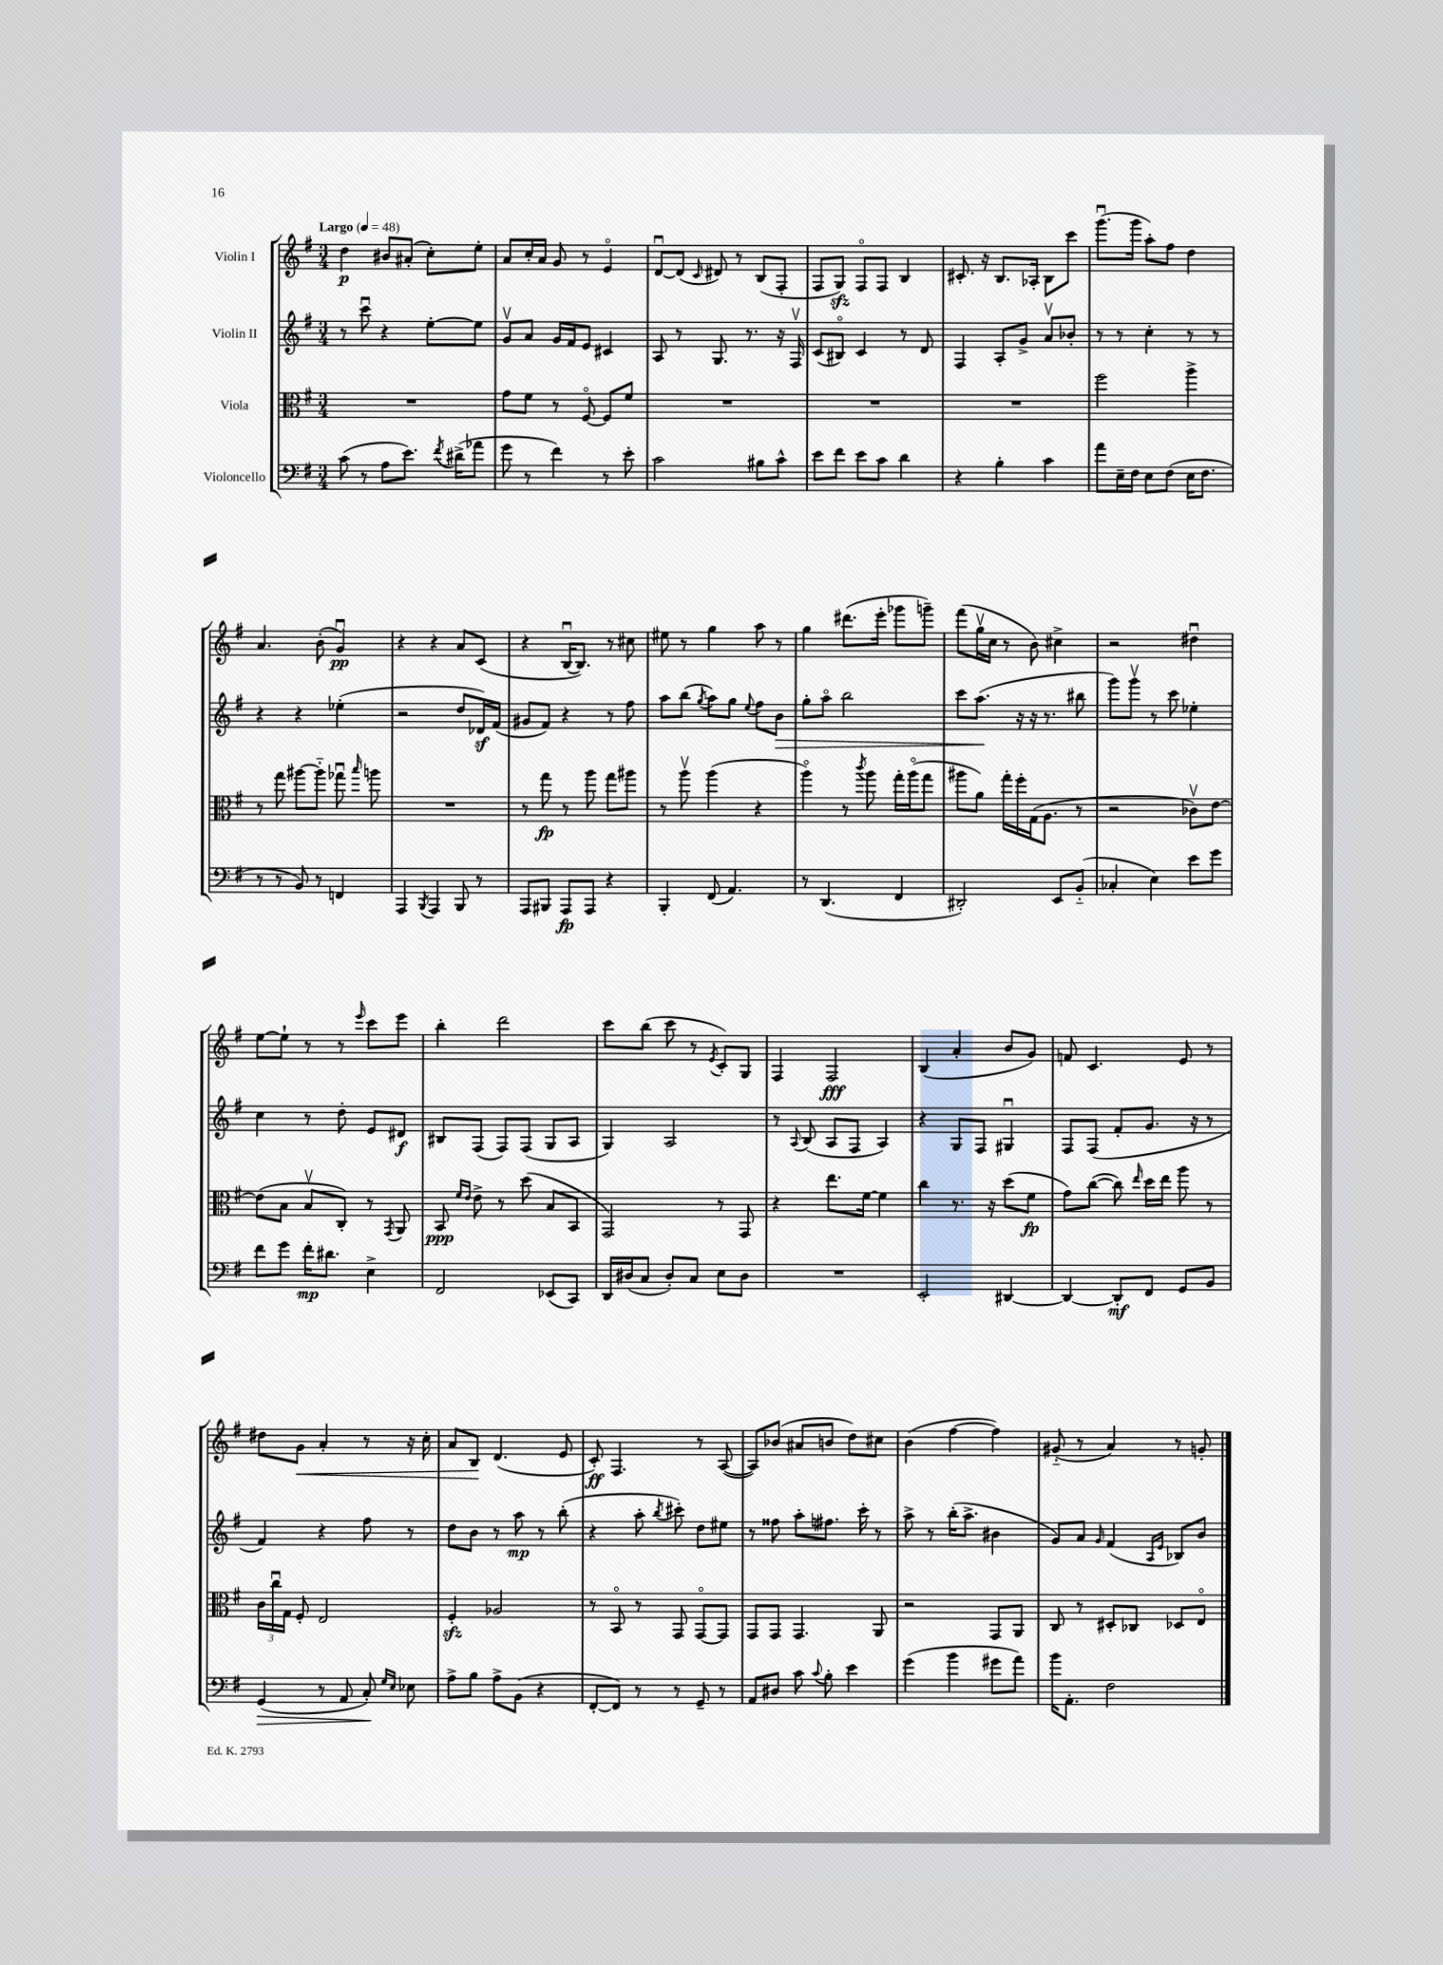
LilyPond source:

<<
\new StaffGroup <<
\new Staff = "s0" \with { instrumentName = "Violin I" } {
    \clef treble \key g \major \numericTimeSignature \time 3/4 \tempo "Largo" 4 = 48
    \autoBeamOff d''4\p bis'8[ ais'8]-.( c''8[-.) e''8]-. |
    a'8[ c''16-. a'16] g'8 r8 e'4\flageolet |
    d'8[~\downbow d'8]( \grace { c'16 } dis'8) r8 b8[( fis8]-. |
    fis8[ g8]\sfz) fis8[\flageolet fis8] b4 |
    cis'8.-. r16 b8.[ aes16]-. b8[ c'''8] |
    g'''8.[\downbow( g'''16] a''8[-.) fis''8] d''4 |
    a'4. b'8-.( g'4\downbow\pp) |
    r4 r4 a'8[ c'8]( |
    r4 b16[~\downbow b8.]) r8 cis''8 |
    eis''8 r8 g''4 a''8 r8 |
    g''4 dis'''8.[( e'''16]-. ges'''8[ g'''8]--) |
    fis'''8[( g''16\upbow c''16] r8 b'8) cis''4-> |
    r2 dis''4\downbow |
    e''8[~ e''8]-! r8 r8 \grace { e'''16 } c'''8[ e'''8] |
    b''4-. d'''2 |
    c'''8[ b''8]( c'''8 r8 \acciaccatura { e'8 } c'8[-.) g8] |
    fis4 fis2\fff |
    b4( a'4-. b'8[ g'8]) |
    f'8 c'4. e'8 r8 |
    dis''8[ g'8]\< a'4-. r8 r16 c''16-. |
    a'8[ b8]\! d'4.( e'8 |
    c'8-.\ff) fis4. r8 a8~( |
    a8[) bes'8]( ais'8[ b'8] d''8[) cis''8] |
    b'4( fis''4~ fis''4) |
    gis'8-_( r8 a'4) r8 g'8-. \bar "|." |
}
\new Staff = "s1" \with { instrumentName = "Violin II" } {
    \clef treble \key g \major \numericTimeSignature \time 3/4
    \autoBeamOff r8 c'''8\downbow r4 e''8[~-. e''8] |
    g'8[\upbow a'8] g'16[ fis'16 e'8] cis'4 |
    a8 r8 g8. r8. r16 fis16\upbow |
    c'8[( bis8]\flageolet) c'4 r8 d'8 |
    fis4 a8[-. g'8]-> a'8[\upbow bes'8]-. |
    r8 r8 c''4-. r8 r8 |
    r4 r4 ees''4-.( |
    r2 d''8[ des'16\sf) fis'16]( |
    gis'8[ fis'8]) r4 r8 fis''8 |
    a''8[ b''8]( \acciaccatura { g''8 } a''8[) g''8] \appoggiatura { e''8 } fis''8[ b'8]\> |
    g''8[-. a''8]\flageolet b''2 |
    c'''8[ a''8.]\!( r16 r16 r8. bis''8 |
    g'''8[) g'''8]\upbow r8 c'''8 ees''4-. |
    c''4 r8 d''8-. e'8[ dis'8]\f |
    bis8[ fis8]( fis8[) fis8]( g8[ a8] |
    g4) a2 |
    r8 \appoggiatura { a8 } b8( a8[ fis8] a4) |
    r4 g8[ fis8] gis4\downbow |
    fis8[ fis8]( fis'8[-. g'8.] r16 r8 |
    fis'4) r4 fis''8 r8 |
    d''8[ b'8] r8 a''8\mp r8 b''8-.( |
    r4 a''8-. \acciaccatura { b''8 } cis'''8-.) d''8[ eis''8] |
    r8 fisis''8 a''8[-. fis''8.] c'''16-. r8 |
    a''8-> r8 b''16[-.( a''8.]-> bis'4 |
    g'8[) a'8] \grace { g'16 } fis'4( \grace { a16[ e'16] } bes8[) b'8] \bar "|." |
}
\new Staff = "s2" \with { instrumentName = "Viola" } {
    \clef alto \key g \major \numericTimeSignature \time 3/4
    \autoBeamOff R2. |
    g'8[ fis'8] r8 fis8~\flageolet fis8[ fis'8] |
    R2. |
    R2. |
    R2. |
    fis''2 a''4-> |
    r8 g''8 ais''8[~ ais''8]-_ ges''8\downbow \grace { b''16 } a''8 |
    R2. |
    r8 g''8\fp r8 a''8 g''8[ ais''8] |
    r8 a''8\upbow a''4( r4 |
    a''4\flageolet) r8 \acciaccatura { c'''8 } a''8 g''16[-. a''16\flageolet( g''8] |
    ais''8[ a'8]) g''16[-. fis''16-. g16( a8.] r8 |
    r2 ces'8[\upbow) e'8]~ |
    e'8[( b8] b8[\upbow c8]-.) r8 \acciaccatura { g,8 } a,8 |
    b,8\ppp \grace { fis'16[ e'16] } e'8-> r8 d''8( b8[ b,8] |
    g,2) r8 g,8 |
    r4 e''8.[ fis'16]~ fis'4 |
    c''4 r8. r16 d''8[( fis'8]\fp |
    g'8[) c''8]~( c''8) \grace { e''16 } d''16[ e''16] a''8 r8 |
    \tuplet 3/2 { c'16[ c''16\downbow g16] } fis8-. e2 |
    fis4-.\sfz aes2 |
    r8 b,8\flageolet r8 g,8 g,8[~\flageolet g,8] |
    g,8[ g,8] g,4. a,8 |
    r2 g,8[ a,8] |
    c8 r8 dis8[-. ces8] des8[ e8]\flageolet \bar "|." |
}
\new Staff = "s3" \with { instrumentName = "Violoncello" } {
    \clef bass \key g \major \numericTimeSignature \time 3/4
    \autoBeamOff c'8( r8 a8[ e'8.]) \acciaccatura { fis'8 } dis'16[->( aes'8] |
    g'8 r8 fis'4) r8 e'8-. |
    c'2 bis8[ c'8]-^ |
    e'8[ fis'8] e'8[ c'8] d'4 |
    r4 b4-. c'4 |
    a'8[ e16-- fis16] e8[ fis8]( e16[ fis8.] |
    r8 r8 b,8) r8 f,4 |
    a,,4 \acciaccatura { b,,8 } a,,4 b,,8 r8 |
    a,,8[ bis,,8] a,,8[\fp a,,8] r4 |
    b,,4-. fis,8( a,4.) |
    r8 d,4.( fis,4 |
    dis,2-.) e,8[ b,8]-_( |
    ces4-. e4) e'8[ g'8] |
    fis'8[ g'8] fis'16[-.\mp dis'8.] e4-> |
    fis,2 ees,8[( c,8]) |
    d,16[ dis16( c8] dis8[-.) c8] e8[ dis8] |
    R2. |
    e,2-. dis,4~ |
    dis,4~ dis,8[-.\mf fis,8] g,8[ b,8] |
    g,4\>( r8 a,8 c8-.\!) \grace { g16[ e16] } ees8 |
    a8[-> b8] a8[-> b,8]( r4 |
    fis,8[~-. fis,8]) r8 r8 g,8-- r8 |
    a,8[ dis8] c'8 \appoggiatura { c'8 } b8-. e'4 |
    g'4( b'4 gis'8[ a'8]) |
    b'16[ a,8.]-. fis2 \bar "|." |
}
>>
>>
\layout { \context { \Score \remove "Bar_number_engraver" } }
